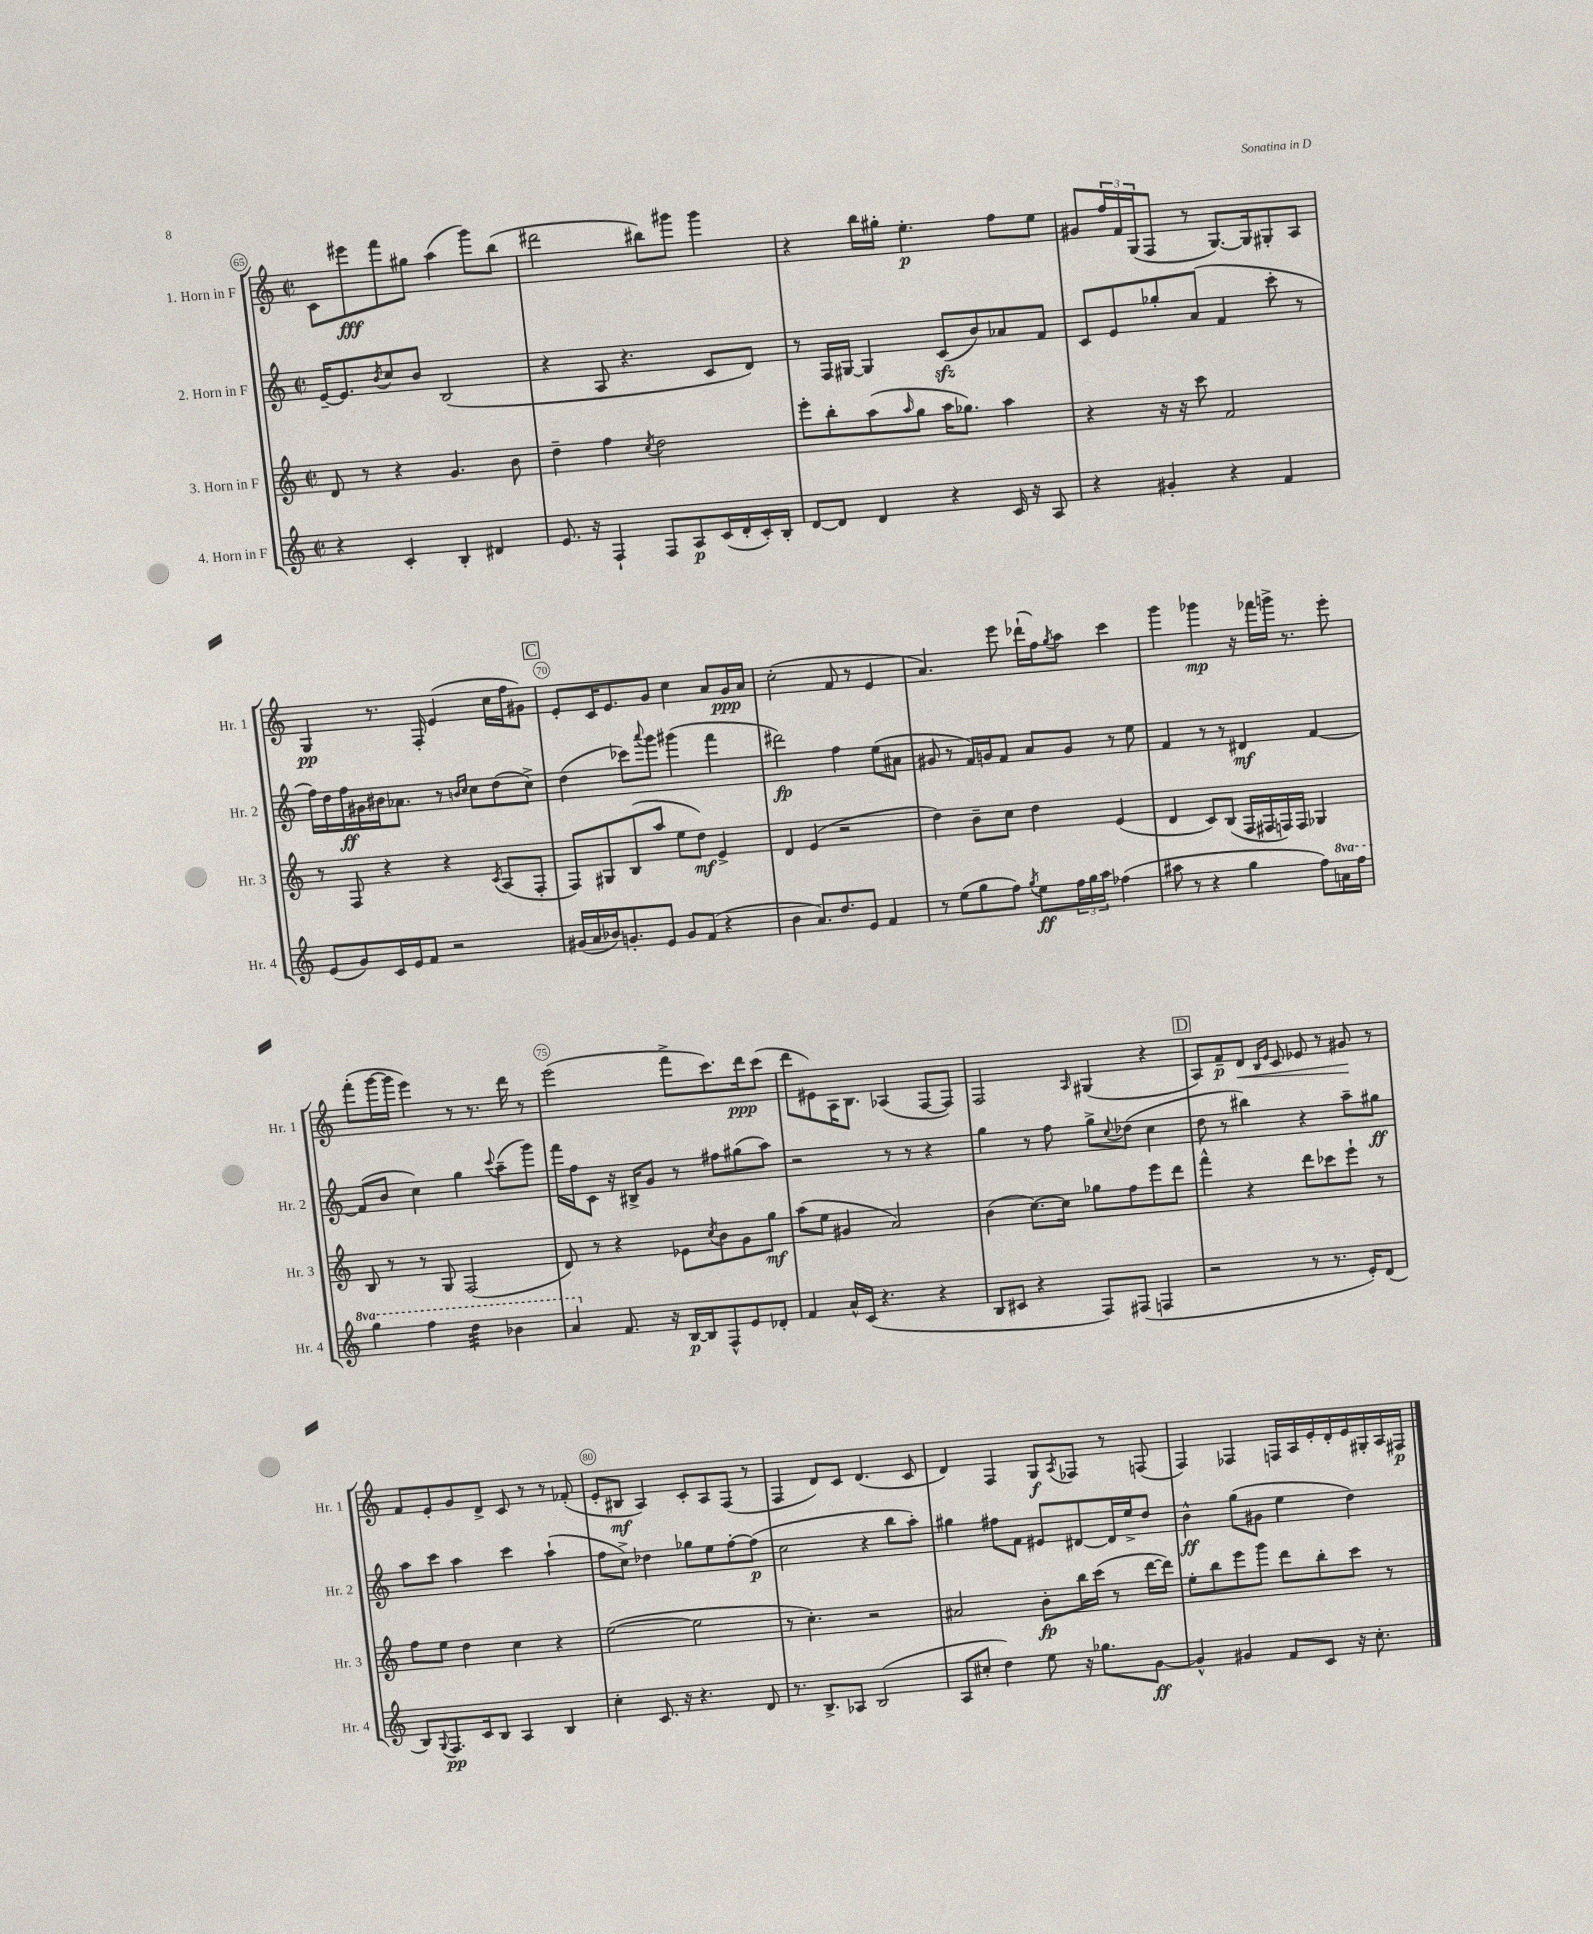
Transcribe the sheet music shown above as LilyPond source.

<<
\new StaffGroup <<
\new Staff = "s0" \with { instrumentName = "1. Horn in F" shortInstrumentName = "Hr. 1" } {
    \clef treble \key c \major \defaultTimeSignature \time 2/2
    c'8 eis'''8\fff f'''8 gis''8 a''4( g'''8) b''8( |
    dis'''2 bis''8) gis'''8 gis'''4 |
    r4 b''16 gis''16-. e''4.-.\p f''8 e''8 |
    gis'8 \tuplet 3/2 { f''16 f'16 g16( } f8 r8 g8.~) g16 gis8-. a8 |
    g4\pp r8. f16-. e'4( c''16 f''16 gis'8) |
    \mark \markup { \box "C" } e'8-. c'16 e'8. g'8 c''4 a'8 g'16\ppp a'16 |
    c''2-.( f'8 r8 e'4 |
    a'4.) e'''8 des'''16-!( f''16) \acciaccatura { g''8 } a''8 c'''4 |
    g'''4 ges'''4\mp r16 fes'''16 g'''16-> r8. e'''8-. |
    f'''8-.( g'''16~ g'''16 e'''4) r8 r8. d'''16 r8 |
    e'''2( f'''8-> c'''8.) d'''16\ppp c'''8( |
    d'''8 eis'8) a16 b8. aes4( f8~ f8) |
    f2 \grace { a16 } gis4( r4 |
    \mark \markup { \box "D" } a8) f'8--\p d'8\< \grace { b16 e'16 } c'8 ees'8 r8 gis'8\! r8 |
    f'8 e'8-. g'8 d'8-> c'8 r8 r8 fes'8-.( |
    e'8-. bis8\mf a4) c'8-. a8 f8( r8 |
    f4 d'8) c'8 d'4.( c'8 |
    d'4) f4 g8\f \acciaccatura { a8 } fes8 r8 f8( |
    f4) fes4 f16 a16 e'16-. d'16-. e'16 gis16-. a16 fis16\p \bar "|." |
}
\new Staff = "s1" \with { instrumentName = "2. Horn in F" shortInstrumentName = "Hr. 2" } {
    \clef treble \key c \major \defaultTimeSignature \time 2/2
    e'16~-- e'8. \acciaccatura { b'8 } c''8 b'8 b2( |
    r4 a8 r4. c'8 d'8) |
    r8 f16 gis16~ gis4 c'8\sfz( b'8) aes'8 f'8 |
    c'8 e'8 ges''8-. a'8( f'4 c'''8-. r8 |
    f''16) d''16 f''16\ff gis'16 bis'16 aes'8. r8 \grace { b'16 c''16 } c''8 d''8( c''8->) |
    \mark \markup { \box "C" } d''4( ces'''8) \appoggiatura { a'''8 } g'''8 gis'''4( f'''4 |
    dis'''2\fp) f''4 e''8( ais'8 |
    gis'8 r8 f'16) g'16 f'8 a'8 g'8 r8 e''8 |
    f'4 r8 r8 dis'4\mf f'4~ |
    f'8( b'8 c''4) g''4 \appoggiatura { c'''8 } a''8--( g'''8) |
    f'''16 f''16 c'8 r16 bis16-> g'8 r8 fis''8 gis''8( a''8) |
    r2 r8 r8 r4 |
    g''4 r8 f''8 g''8-> \appoggiatura { c''8 } des''8( c''4 |
    \mark \markup { \box "D" } d''8 r8 bis''4) r4 a''8-- gis''8\ff |
    a''8 c'''8 a''4 c'''4 a''4-!( |
    f''8 c''8->) des''4 ges''8 e''8 f''8~-. f''8\p( |
    c''2 r4 b''8 a''8-.) |
    gis''4 fis''8 f'8 eis'8 dis'8~ dis'16 e''16-> d''8 |
    b'4-^\ff g''8( gis'8 e''4 d''4) \bar "|." |
}
\new Staff = "s2" \with { instrumentName = "3. Horn in F" shortInstrumentName = "Hr. 3" } {
    \clef treble \key c \major \defaultTimeSignature \time 2/2
    d'8 r8 r4 g'4. b'8 |
    d''4-- f''4 \acciaccatura { c''8 } d''2 |
    e'''8-. b''8-. a''8( \grace { a''16 } g''8 a''16 ges''8.) a''4 |
    r4 r16 r16 c'''8 f'2 |
    r8 f8 r4 r4 \acciaccatura { c'8 } a8( f8-. |
    \mark \markup { \box "C" } f8) gis8 b8( a''8 e''8 d''8\mf) e'4-> |
    d'4 e'4( r2 |
    d''4) b'8-- c''8 d''4 e'4( |
    d'4 c'8) b8( f16 fis16 f16) f16 ges4 |
    b8 r8 r8 g8 f2( |
    d'8) r8 r4 ees'8 \acciaccatura { c''8 } b'8 g'8 g''8\mf |
    a''8( e''8 gis'4 a'2) |
    b'4( c''8.~) c''16 ges''8 f''8 e'''8 d'''8 |
    \mark \markup { \box "D" } f'''4-^ r4 d'''8 ces'''8 e'''8-! r8 |
    f''8 e''8 d''4 c''4 r4 |
    e''2~( e''2 |
    r8 c''4.-.) r2 |
    ais'2 b'8-.\fp b''16 c'''16( r8 d'''16~ d'''16) |
    e''8-. b''8 e'''8 g'''8 d'''8 b''8-. c'''8 r8 \bar "|." |
}
\new Staff = "s3" \with { instrumentName = "4. Horn in F" shortInstrumentName = "Hr. 4" } {
    \clef treble \key c \major \defaultTimeSignature \time 2/2 \set Staff.ottavationMarkups = #ottavation-simple-ordinals
    r4 c'4-. b4-. dis'4 |
    e'8. r16 f4-! f8 a8\p c'16( d'16-. c'16-.) b16-. |
    d'8~ d'8 d'4 r4 c'16 r16 a8 |
    r4 gis'4-. r4 f'4 |
    e'8( g'8) c'16 e'16 f'8 r2 |
    \mark \markup { \box "C" } gis'16( a'16 bes'16) g'8.-. e'8 g'8 f'8( r4 |
    b'4 a'8.) d''8. e'8 f'4 |
    r8 e''8( g''8 f''8) \acciaccatura { g''8 } e''8\ff \tuplet 3/2 { f''16 g''16 a''16 } fes''4( |
    ais''8 r8 r4 g''4 f''8) \ottava #1 a''16 f'''16 |
    g'''4 f'''4 d'''4:32 bes''4 |
    a''4 \ottava #0 f'8. r16 b16~\p b16 f8-^ e'8 des'8-. |
    f'4 a'16-^ c'16( r4. r4 |
    b8 cis'8 r4 f8) fis8( f4 |
    \mark \markup { \box "D" } r2 r8 r8. e'16-.) d'8( |
    b8) \appoggiatura { g8 } f8.\pp c'16 b8 a4 b4 |
    c''4-. c'8. r16 r4. d'8 |
    r8. b8.-> aes8 b2( |
    a8 cis''8-. d''4) e''8 r16 ges''8. g'8~\ff |
    g'4-^ gis'4 f'8 c'8 r16 c''8.-. \bar "|." |
}
>>
>>
\layout { \context { \Score currentBarNumber = #65 \override BarNumber.break-visibility = ##(#f #t #t) barNumberVisibility = #(every-nth-bar-number-visible 5) \override BarNumber.stencil = #(make-stencil-circler 0.1 0.3 ly:text-interface::print) } }
